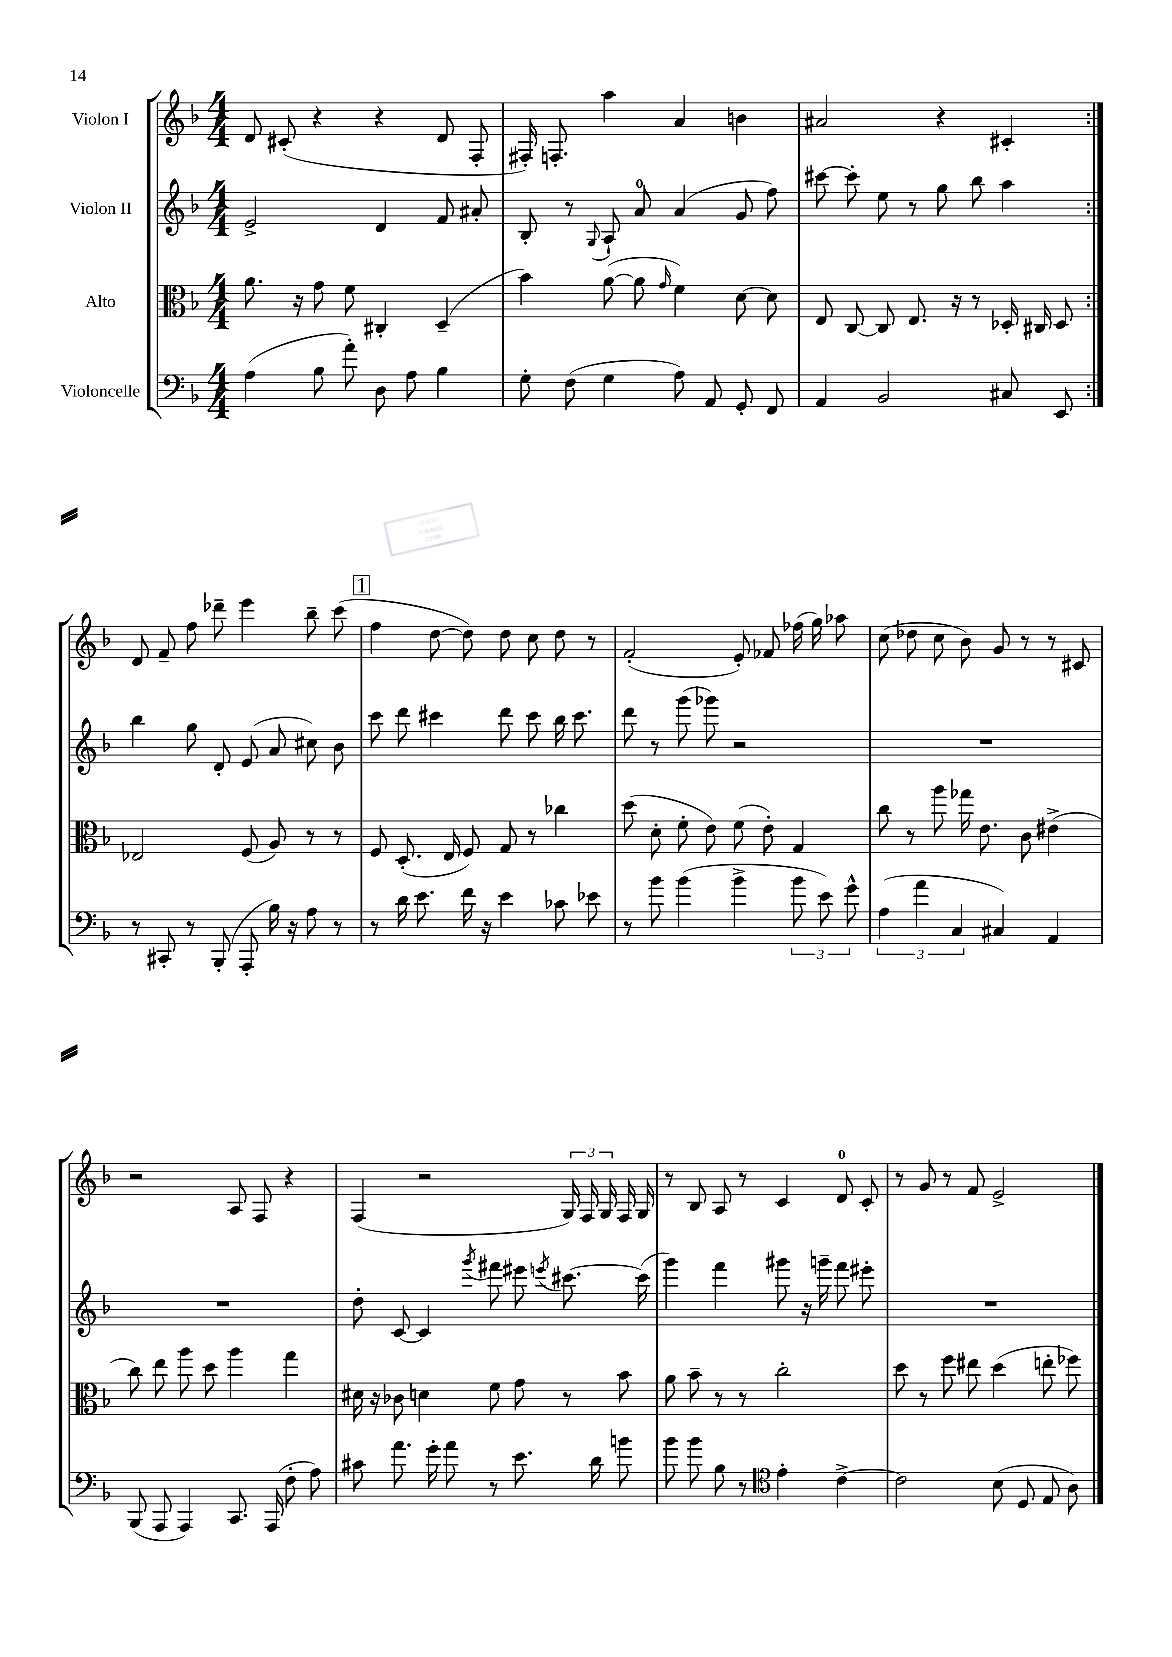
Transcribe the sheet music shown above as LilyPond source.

<<
\new StaffGroup <<
\new Staff = "s0" \with { instrumentName = "Violon I" } {
    \clef treble \key f \major \numericTimeSignature \time 4/4
    \autoBeamOff \repeat volta 2 { d'8 cis'8-.( r4 r4 d'8 f8-. |
    fis16-.) f8.-. a''4 a'4 b'4 |
    ais'2 r4 cis'4-. | }
    d'8 f'8-- f''8 des'''8-- e'''4 bes''8-- c'''8( |
    \mark \markup { \box "1" } f''4 d''8~ d''8) d''8 c''8 d''8 r8 |
    f'2-.( e'8-.) fes'8 fes''16( g''16) aes''8 |
    c''8( des''8 c''8 bes'8) g'8 r8 r8 cis'8 |
    r2 a8 f8 r4 |
    f4( r2 \tuplet 3/2 { g16) f16 g16 } f16 g16 |
    r8 bes8 a8 r8 c'4 d'8-0 c'8-. |
    r8 g'8 r8 f'8 e'2-> \bar "|." |
}
\new Staff = "s1" \with { instrumentName = "Violon II" } {
    \clef treble \key f \major \numericTimeSignature \time 4/4
    \autoBeamOff \repeat volta 2 { e'2-> d'4 f'8 ais'8-. |
    bes8-. r8 \appoggiatura { g8 } a8-! a'8-0 a'4( g'8 f''8) |
    cis'''8~ cis'''8-. e''8 r8 g''8 bes''8 a''4 | }
    bes''4 g''8 d'8-. e'8( a'8 cis''8) bes'8 |
    \mark \markup { \box "1" } c'''8 d'''8 cis'''4 d'''8 cis'''8 bes''16 cis'''8. |
    d'''8 r8 g'''8( ges'''8) r2 |
    R1 |
    R1 |
    d''8-. c'8~ c'4 \acciaccatura { g'''8 } fis'''8 eis'''8 \acciaccatura { e'''8 } cis'''8.~ cis'''16( |
    g'''4) f'''4 gis'''8 r16 g'''16-- f'''8 eis'''8-. |
    R1 \bar "|." |
}
\new Staff = "s2" \with { instrumentName = "Alto" } {
    \clef alto \key f \major \numericTimeSignature \time 4/4
    \autoBeamOff \repeat volta 2 { a'8. r16 g'8 f'8 cis4-. d4--( |
    bes'4) a'8~( a'8 \grace { g'16 } f'4) d'8~ d'8 |
    e8 c8~ c8 e8. r16 r8 des16-. cis16 des8 | }
    ees2 f8( a8) r8 r8 |
    \mark \markup { \box "1" } f8 d8.-.( e16 f8) g8 r8 ces''4 |
    d''8( d'8-. f'8-. e'8) f'8( e'8-.) g4 |
    c''8 r8 a''8 ges''16 e'8. c'8 eis'4->( |
    c''8) e''8 a''8 d''8 a''4 g''4 |
    dis'16 r16 ces'8 d'4 f'8 g'8 r8 bes'8 |
    a'8 bes'8-- r8 r8 c''2-. |
    d''8 r8 f''8 eis''8 d''4( e''8-. fes''8) \bar "|." |
}
\new Staff = "s3" \with { instrumentName = "Violoncelle" } {
    \clef bass \key f \major \numericTimeSignature \time 4/4
    \autoBeamOff \repeat volta 2 { a4( bes8 a'8-.) d8 a8 bes4 |
    g8-. f8( g4 a8) a,8 g,8-. f,8 |
    a,4 bes,2 cis8 e,8 | }
    r8 cis,8-. r8 bes,,8-.( a,,8-. bes16) r16 a8 r8 |
    \mark \markup { \box "1" } r8 d'16 e'8. f'16 r16 e'4 ces'8 ees'8 |
    r8 bes'8 bes'4( bes'4-> \tuplet 3/2 { bes'8 e'8) g'8-^ } |
    \tuplet 3/2 { a4( a'4 c4 } cis4) a,4 |
    bes,,8( a,,8 a,,4) c,8. a,,16( f8-. a8) |
    cis'8 a'8. g'16-. a'8 r8 e'8. d'16 b'8 |
    bes'8 bes'8 bes8 r8 \clef tenor e'4-. c'4~-> |
    c'2 bes8( d8 e8 a8) \bar "|." |
}
>>
>>
\layout { \context { \Score \remove "Bar_number_engraver" } }
